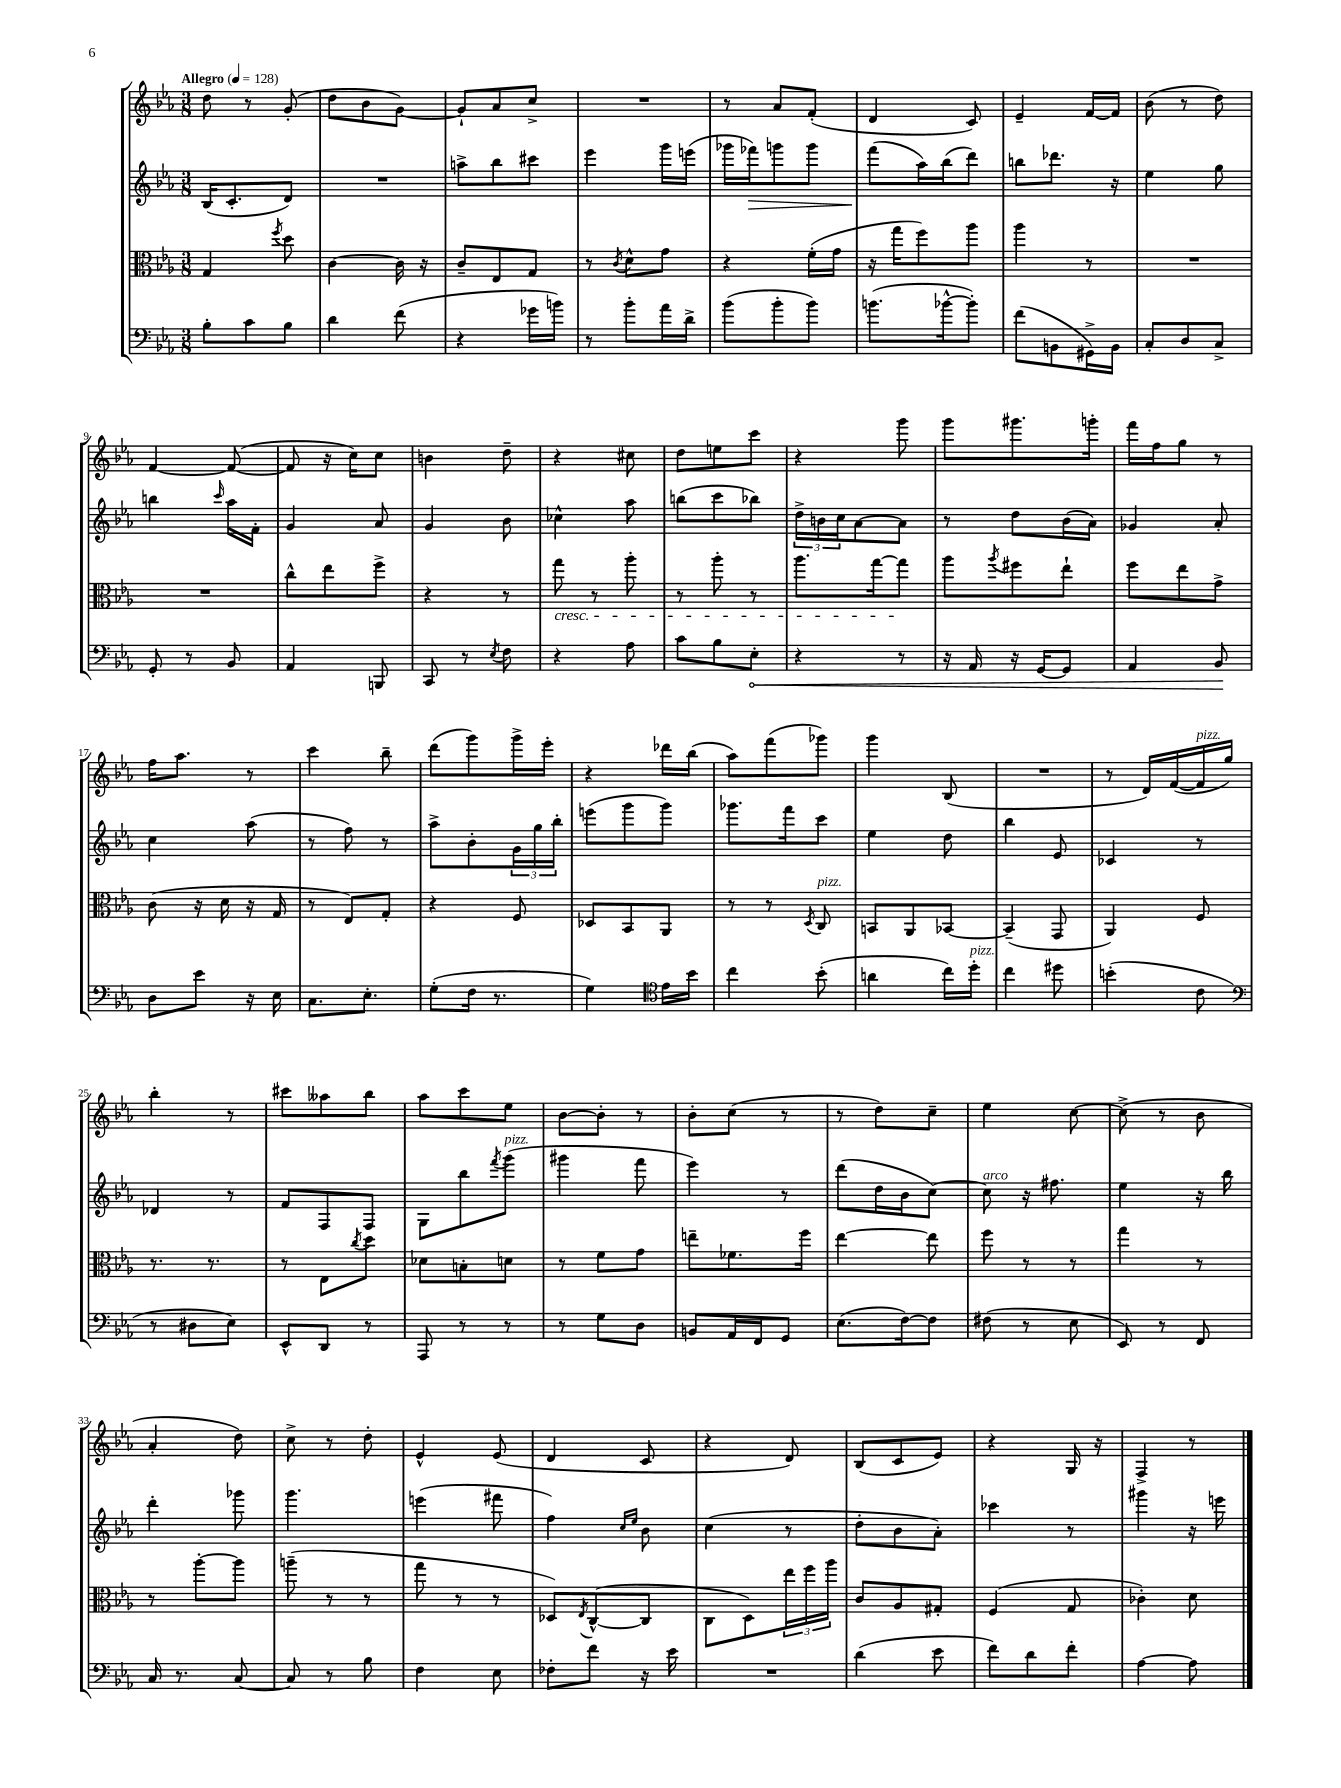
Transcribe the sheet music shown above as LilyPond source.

<<
\new StaffGroup <<
\new Staff = "s0" {
    \clef treble \key ees \major \numericTimeSignature \time 3/8 \tempo "Allegro" 4 = 128
    d''8 r8 g'8-.( |
    d''8 bes'8 g'8~) |
    g'8-! aes'8 c''8-> |
    R4. |
    r8 aes'8 f'8-.( |
    d'4 c'8) |
    ees'4-- f'16~ f'16 |
    bes'8( r8 d''8) |
    f'4~ f'8~( |
    f'8 r16 c''16) c''8 |
    b'4 d''8-- |
    r4 cis''8 |
    d''8 e''8 c'''8 |
    r4 g'''8 |
    g'''8 gis'''8. g'''16-. |
    f'''16 f''16 g''8 r8 |
    f''16 aes''8. r8 |
    c'''4 bes''8-- |
    d'''8( g'''8) g'''16-> ees'''16-. |
    r4 des'''16 bes''16( |
    aes''8) f'''8( ges'''8) |
    g'''4 bes8( |
    R4. |
    r8 d'16) f'16~( f'16^\markup { \italic "pizz." } g''16) |
    bes''4-. r8 |
    cis'''8 aeses''8 bes''8 |
    aes''8 c'''8 ees''8 |
    bes'8~ bes'8-. r8 |
    bes'8-. c''8( r8 |
    r8 d''8) c''8-- |
    ees''4 c''8~ |
    c''8->( r8 bes'8 |
    aes'4-. d''8) |
    c''8-> r8 d''8-. |
    ees'4-^ ees'8( |
    d'4 c'8 |
    r4 d'8) |
    bes8( c'8 ees'8) |
    r4 g16 r16 |
    f4-> r8 \bar "|." |
}
\new Staff = "s1" {
    \clef treble \key ees \major \numericTimeSignature \time 3/8
    bes16( c'8.-. d'8) |
    R4. |
    a''8-> bes''8 cis'''8 |
    ees'''4 g'''16 e'''16( |
    ges'''16 fes'''16\>) g'''8 g'''8 |
    f'''8\!( aes''16) bes''16( d'''8) |
    b''8 des'''8. r16 |
    ees''4 g''8 |
    b''4 \grace { c'''16 } aes''16 f'16-. |
    g'4 aes'8 |
    g'4 bes'8 |
    ces''4-^ aes''8 |
    b''8( c'''8 bes''8) |
    \tuplet 3/2 { d''16-> b'16 c''16 } aes'8~ aes'8 |
    r8 d''8 bes'16( aes'16) |
    ges'4 aes'8-. |
    c''4 aes''8( |
    r8 f''8) r8 |
    aes''8-> bes'8-. \tuplet 3/2 { g'16 g''16 bes''16-. } |
    e'''8( g'''8 g'''8) |
    ges'''8. f'''16 c'''8 |
    ees''4 d''8 |
    bes''4 ees'8 |
    ces'4 r8 |
    des'4 r8 |
    f'8 f8 f8 |
    g8 bes''8 \acciaccatura { f'''8 } g'''8^\markup { \italic "pizz." }( |
    gis'''4 f'''8 |
    ees'''4) r8 |
    d'''8( d''16 bes'16 c''8~) |
    c''8^\markup { \italic "arco" } r16 fis''8. |
    ees''4 r16 bes''16 |
    d'''4-. ges'''8 |
    g'''4. |
    e'''4( fis'''8 |
    f''4) \grace { c''16 ees''16 } bes'8 |
    c''4( r8 |
    d''8-. bes'8 aes'8-.) |
    ces'''4 r8 |
    gis'''4 r16 e'''16 \bar "|." |
}
\new Staff = "s2" {
    \clef alto \key ees \major \numericTimeSignature \time 3/8
    g4 \acciaccatura { f''8 } d''8 |
    c'4~ c'16 r16 |
    c'8-- ees8 g8 |
    r8 \acciaccatura { c'8 } d'8-^ g'8 |
    r4 f'16-.( g'16 |
    r16 g''16 f''8) aes''8 |
    aes''4 r8 |
    R4. |
    R4. |
    c''8-^ ees''8 f''8-> |
    r4 r8 |
    g''8\cresc r8 aes''8-. |
    r8 aes''8-. r8 |
    aes''8. g''16~ g''8\! |
    aes''8 \acciaccatura { aes''8 } fis''8 ees''8-! |
    f''8 ees''8 g'8-> |
    c'8( r16 d'16 r16 g16 |
    r8 ees8) g8-. |
    r4 f8 |
    des8 bes,8 aes,8 |
    r8 r8 \acciaccatura { d8 } c8^\markup { \italic "pizz." } |
    b,8 aes,8 bes,8~ |
    bes,4--( g,8 |
    aes,4) f8 |
    r8. r8. |
    r8 ees8 \acciaccatura { c''8 } d''8 |
    des'8 b8-. d'8 |
    r8 f'8 g'8 |
    e''8-- fes'8. f''16 |
    ees''4~ ees''8 |
    f''8 r8 r8 |
    g''4 r8 |
    r8 aes''8~-. aes''8 |
    a''8--( r8 r8 |
    g''8 r8 r8 |
    des8) \acciaccatura { ees8 } c8~-^( c8 |
    c8 d8) \tuplet 3/2 { ees''16 f''16 aes''16 } |
    c'8 aes8 gis8-. |
    f4( g8 |
    ces'4-.) d'8 \bar "|." |
}
\new Staff = "s3" {
    \clef bass \key ees \major \numericTimeSignature \time 3/8
    bes8-. c'8 bes8 |
    d'4 f'8( |
    r4 ges'16 b'16) |
    r8 bes'8-. aes'16 d'16-> |
    bes'8( bes'8-. bes'8) |
    b'8.( bes'16~-^ bes'8-.) |
    f'8( b,8 gis,16->) b,16 |
    c8-. d8 c8-> |
    g,8-. r8 bes,8 |
    aes,4 b,,8 |
    c,8 r8 \acciaccatura { ees8 } f8 |
    r4 aes8 |
    c'8 bes8 \once \override Hairpin.circled-tip = ##t ees8-.\< |
    r4 r8 |
    r16 aes,16 r16 g,16~ g,8 |
    aes,4 bes,8\! |
    d8 ees'8 r16 ees16 |
    c8. ees8.-. |
    g8-.( f16 r8. |
    g4) \clef tenor ees'16 bes'16 |
    c''4 bes'8-.( |
    a'4 c''16) d''16-.^\markup { \italic "pizz." } |
    c''4 dis''8 |
    b'4-.( c'8 |
    \clef bass r8 dis8 ees8) |
    ees,8-^ d,8 r8 |
    aes,,8 r8 r8 |
    r8 g8 d8 |
    b,8 aes,16 f,16 g,8 |
    ees8.( f16~) f8 |
    fis8( r8 ees8 |
    ees,8) r8 f,8 |
    c16 r8. c8~ |
    c8 r8 bes8 |
    f4 ees8 |
    fes8-. f'8 r16 ees'16 |
    R4. |
    d'4( ees'8 |
    f'8) d'8 f'8-. |
    aes4~ aes8 \bar "|." |
}
>>
>>
